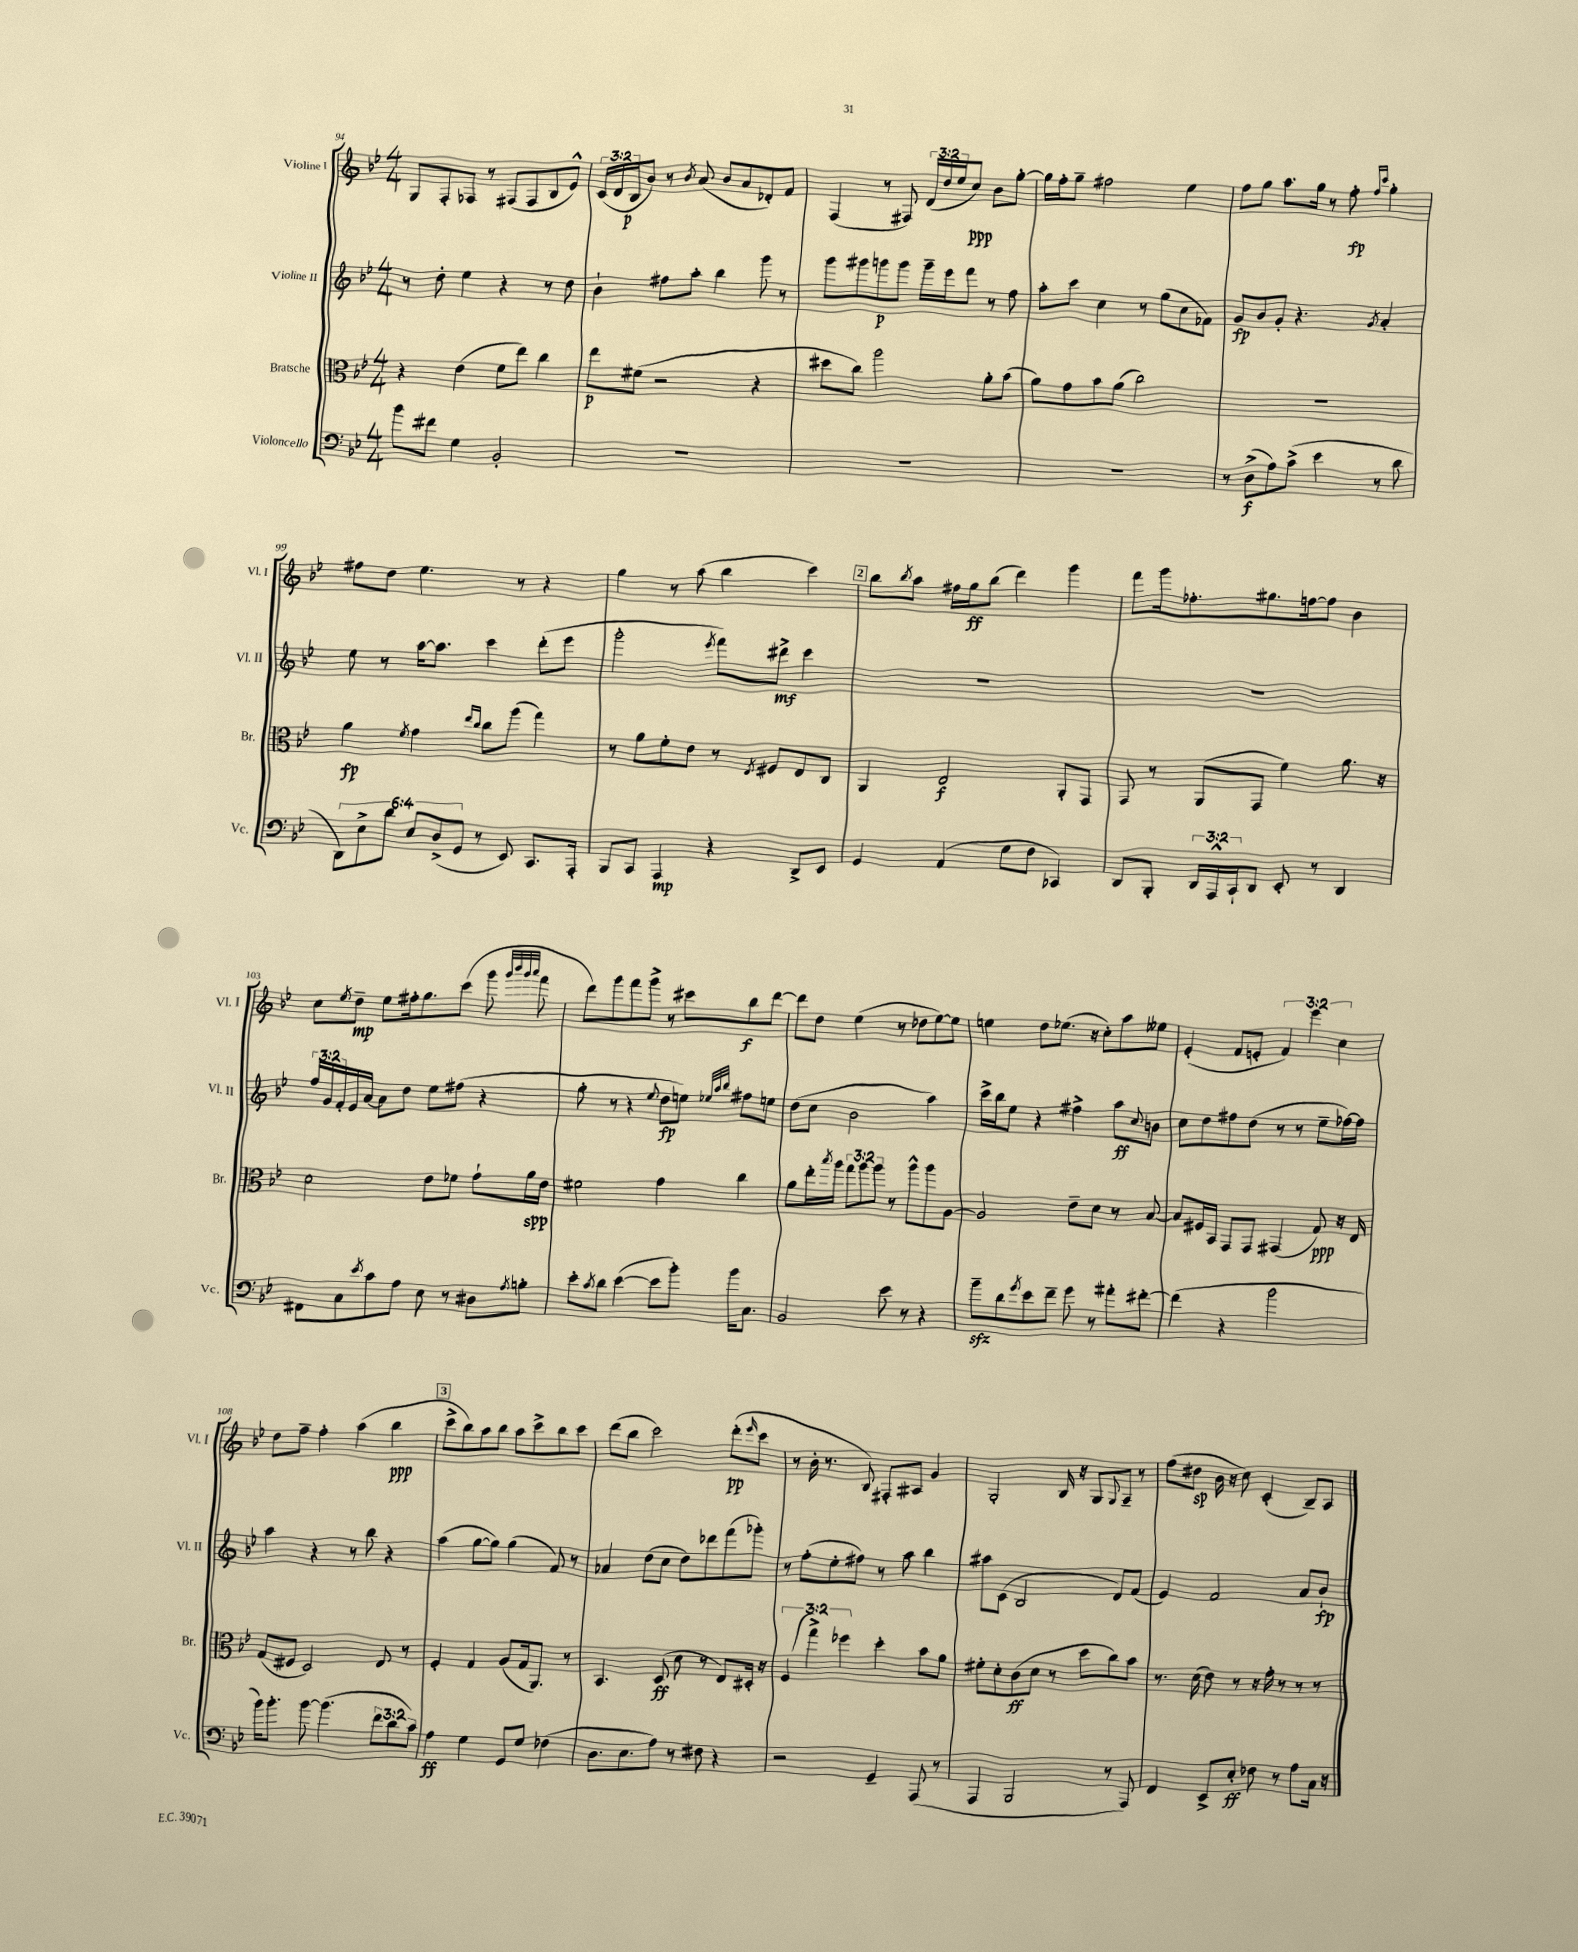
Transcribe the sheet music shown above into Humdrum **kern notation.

**kern	**kern	**kern	**kern
*staff4	*staff3	*staff2	*staff1
*clefF4	*clefC3	*clefG2	*clefG2
*k[b-e-]	*k[b-e-]	*k[b-e-]	*k[b-e-]
*M4/4	*M4/4	*M4/4	*M4/4
8b-	4r	8r	8G
8f#	.	8dd'	8F'
4G	(4e-	4ee-	8F-
.	.	.	8r
2BB-'	8f	4r	(8F#
.	8ee-)	.	8F#
.	4cc	8r	8B-
.	.	8dd	8e-^^)
=	=	=	=
1r	8ee-	4b-`	(24c
.	.	.	24d
.	.	.	24B-
.	(8f#	.	8b-)
.	2r	8ff#	8r
.	.	.	8qb-
.	.	8aa'	(8a
.	.	4bb-	8b-
.	.	.	8a
.	4r	8ggg	8d-')
.	.	8r	8f
=	=	=	=
1r	8dd#	8ggg	(4F
.	8cc)	8ggg#	.
.	2aa	8ggg	8r
.	.	8ggg	8F#)
.	.	16ggg~	(24d
.	.	.	24dd
.	.	16eee-	.
.	.	.	24ee-
.	.	8fff	8cc)
.	8a'	8r	8b-
.	(8b-	8ff	[8gg'
=	=	=	=
1r	8a)	8aa'	16gg]
.	.	.	16ff'
.	8g	8ccc	8gg~
.	8b-	4cc	2ff#
.	(8a	.	.
.	2cc)	8r	.
.	.	(8gg	.
.	.	8cc	4ee-
.	.	8f-)	.
=	=	=	=
8r	1r	8g	8ff
(8D^	.	8b-	8gg
8A)	.	8g'	8.aa
(8c^	.	4.r	.
.	.	.	16gg
4e-	.	.	8r
.	.	.	8ff'
.	.	.	16qqff
.	.	8qg	16qqccc
8r	.	4a'	4gg'
8d	.	.	.
=	=	=	=
12DD)	4a	8ee-	8ff#
12E-^	.	.	.
.	.	8r	8dd
12d	.	.	.
.	8qf	.	.
12E-	4g	[16aa	4.ee-
.	.	8.aa]	.
(12D^	.	.	.
12GG	.	.	.
.	16qqee-	.	.
.	16qqcc	.	.
8r	8cc	4ccc	.
8EE-)	(8aa	.	8r
8.CC	4gg)	(8ddd'	4r
.	.	8eee-	.
16AAA'	.	.	.
=	=	=	=
8BBB-	8r	2ggg'	4gg
8CC	8a	.	.
4AAA	8f'	.	8r
.	8e-	.	(8aa
.	.	8qeee-	.
4r	8r	8fff)	4bb-
.	8qE-	.	.
.	8F#	8ddd#^	.
8DD^	8E-	4ccc	4ccc)
8EE-	8C	.	.
=	=	=	=
4GG	4AA	1r	8bb-
.	.	.	8qbb-
.	.	.	8aa
(4AA	2E-	.	16ff#
.	.	.	16gg
.	.	.	(8bb-
8G	.	.	4ddd)
8F	.	.	.
4CC-)	8AA'	.	4ggg
.	8GG	.	.
=	=	=	=
8DD	8GG	1r	8fff
8BBB-'	8r	.	16ggg
.	.	.	8.ff-'
24DD	(8AA	.	.
24AAA^^	.	.	.
24CC`	.	.	.
8DD	8GG	.	8.gg#
8EE-'	4f)	.	.
.	.	.	[16ff
8r	.	.	8ff]
4DD	8.a	.	4b-
.	16r	.	.
=	=	=	=
8FF#	2d	24ff	8cc
.	.	24g	.
.	.	24f'	.
.	.	.	8qee-
8C	.	16e-	8dd~
.	.	[16a	.
8qe-	.	.	.
8c	.	8a]	8ee-
8A	.	8dd	16ff#'
.	.	.	8.gg
8E-	8e-	8ee-	.
8r	8f-	(8ff#	(8ccc
8D#	8g`	4r	8ggg
.	.	.	32qqggg
.	.	.	32qqbbb-
.	.	.	32qqggg
8qA	.	.	32qqaaa
8B'	16a	.	8fff
.	16e-	.	.
=	=	=	=
8e-'	2f#	8gg'	8ddd)
8qc	.	.	.
8d	.	8r	8ggg
([4e-	.	4r	8fff
.	.	.	8ggg^
.	.	8qqee-	.
8e-]	4g	8dd	8r
8b-')	.	8ee)	8ccc#
.	.	32qqee-	.
.	.	32qqaa	.
.	.	32qqbb-	.
16b-	4cc	8ff#	8bb-
8.C	.	.	.
.	.	8ee	[8ddd
=	=	=	=
2BB-	8a	(8dd	8ddd]
.	16ee-'	8cc	8dd
.	8qbb-	.	.
.	16aa	.	.
.	12gg	2b-	(4ee-
.	12aa	.	.
.	12aa	.	.
8e-	8r	.	8r
8r	8aa^^	.	8dd-
4r	8aa	4aa)	[8ee-)
.	[8A	.	8ee-]
=	=	=	=
8b-~	2A]	16ccc^	4ee
.	.	16bb-	.
8d	.	8ee-	.
8qg	.	.	.
8e-	.	4r	8dd
8f~	.	.	(8.ee-
8g	8e-~	4ff#^	.
.	.	.	16r
8r	8d	.	8cc')
8a#'	8r	8aa	8aa
.	.	8qqcc	.
[8f#'	[8B-	8b	8ee--
=	=	=	=
(4f#]	8B-]	8cc	(4e-'
.	16F#	8dd	.
.	16BB-	.	.
4r	8GG	8ff#	8f
.	8GG	(8dd	8e'
2b-	(4GG#	8r	6f)
.	.	8r	.
.	.	.	6eee-
.	8G)	8ee-~	.
.	.	.	6cc
.	16r	[16ff-)	.
.	16E-	16ff-]	.
=	=	=	=
16b-)	(8G	4aa	8dd
8.b-'	.	.	.
.	8F#	.	8ff~
[8b-	2D)	4r	4ff'
(4.b-]	.	.	.
.	.	8r	(4aa
.	.	8bb-	.
12f	8E-	4r	4bb-
12d	.	.	.
.	8r	.	.
12c)	.	.	.
=	=	=	=
4A	4F'	(4aa	8ccc^
.	.	.	8bb-)
4G	4G	[8gg	8aa
.	.	8gg])	8bb-
8GG	(8A	(4gg	8aa
8G	16G	.	8ccc^
.	8.AA)	.	.
(4F-	.	8f)	8bb-
.	8r	8r	8ccc
=	=	=	=
8.D	4.BB-	4a-	(8ddd
.	.	.	8bb-
8.E-	.	.	.
.	.	(8dd	2ccc)
8A)	(8D	8cc	.
8r	8d	8dd)	.
8F#	8r	8ddd-	.
4r	8E-)	(8fff	(8ddd'
.	.	.	16qqeee-
.	16D#'	8ggg-')	8ccc
.	16r	.	.
=	=	=	=
2r	(6F	8r	8r
.	.	(8ff'	16b-'
.	6gg^)	.	.
.	.	.	8.r
.	.	8ee-'	.
.	6ff-	.	.
.	.	8ff#)	8B-)
4GG~	4dd'	8r	8F#'
.	.	8aa	8A#
(8AAA	8b-	4bb-	4g
8r	8a	.	.
=	=	=	=
4AAA	8f#'	8aa#	2G'
.	8d'	(8c	.
2BBB-	(8c	2B-	.
.	8d	.	.
.	8r	.	16B-
.	.	.	16r
.	8dd	.	8G
.	.	.	8qqG
8r	8cc)	8d)	8A~
8AAA)	8b-	(8f	8r
=	=	=	=
4FF	8.r	4e-)	(8ff
.	.	.	8dd#
.	(16d	.	.
8EE-^	8e-)	2f	16b-
.	.	.	16r
8E-'	8r	.	8cc)
8F-	16r	.	(4c'
.	16g'	.	.
8r	8r	.	.
8A	8r	8a	8B-~)
16C	8r	8b-`	8A
16r	.	.	.
==	==	==	==
*-	*-	*-	*-
